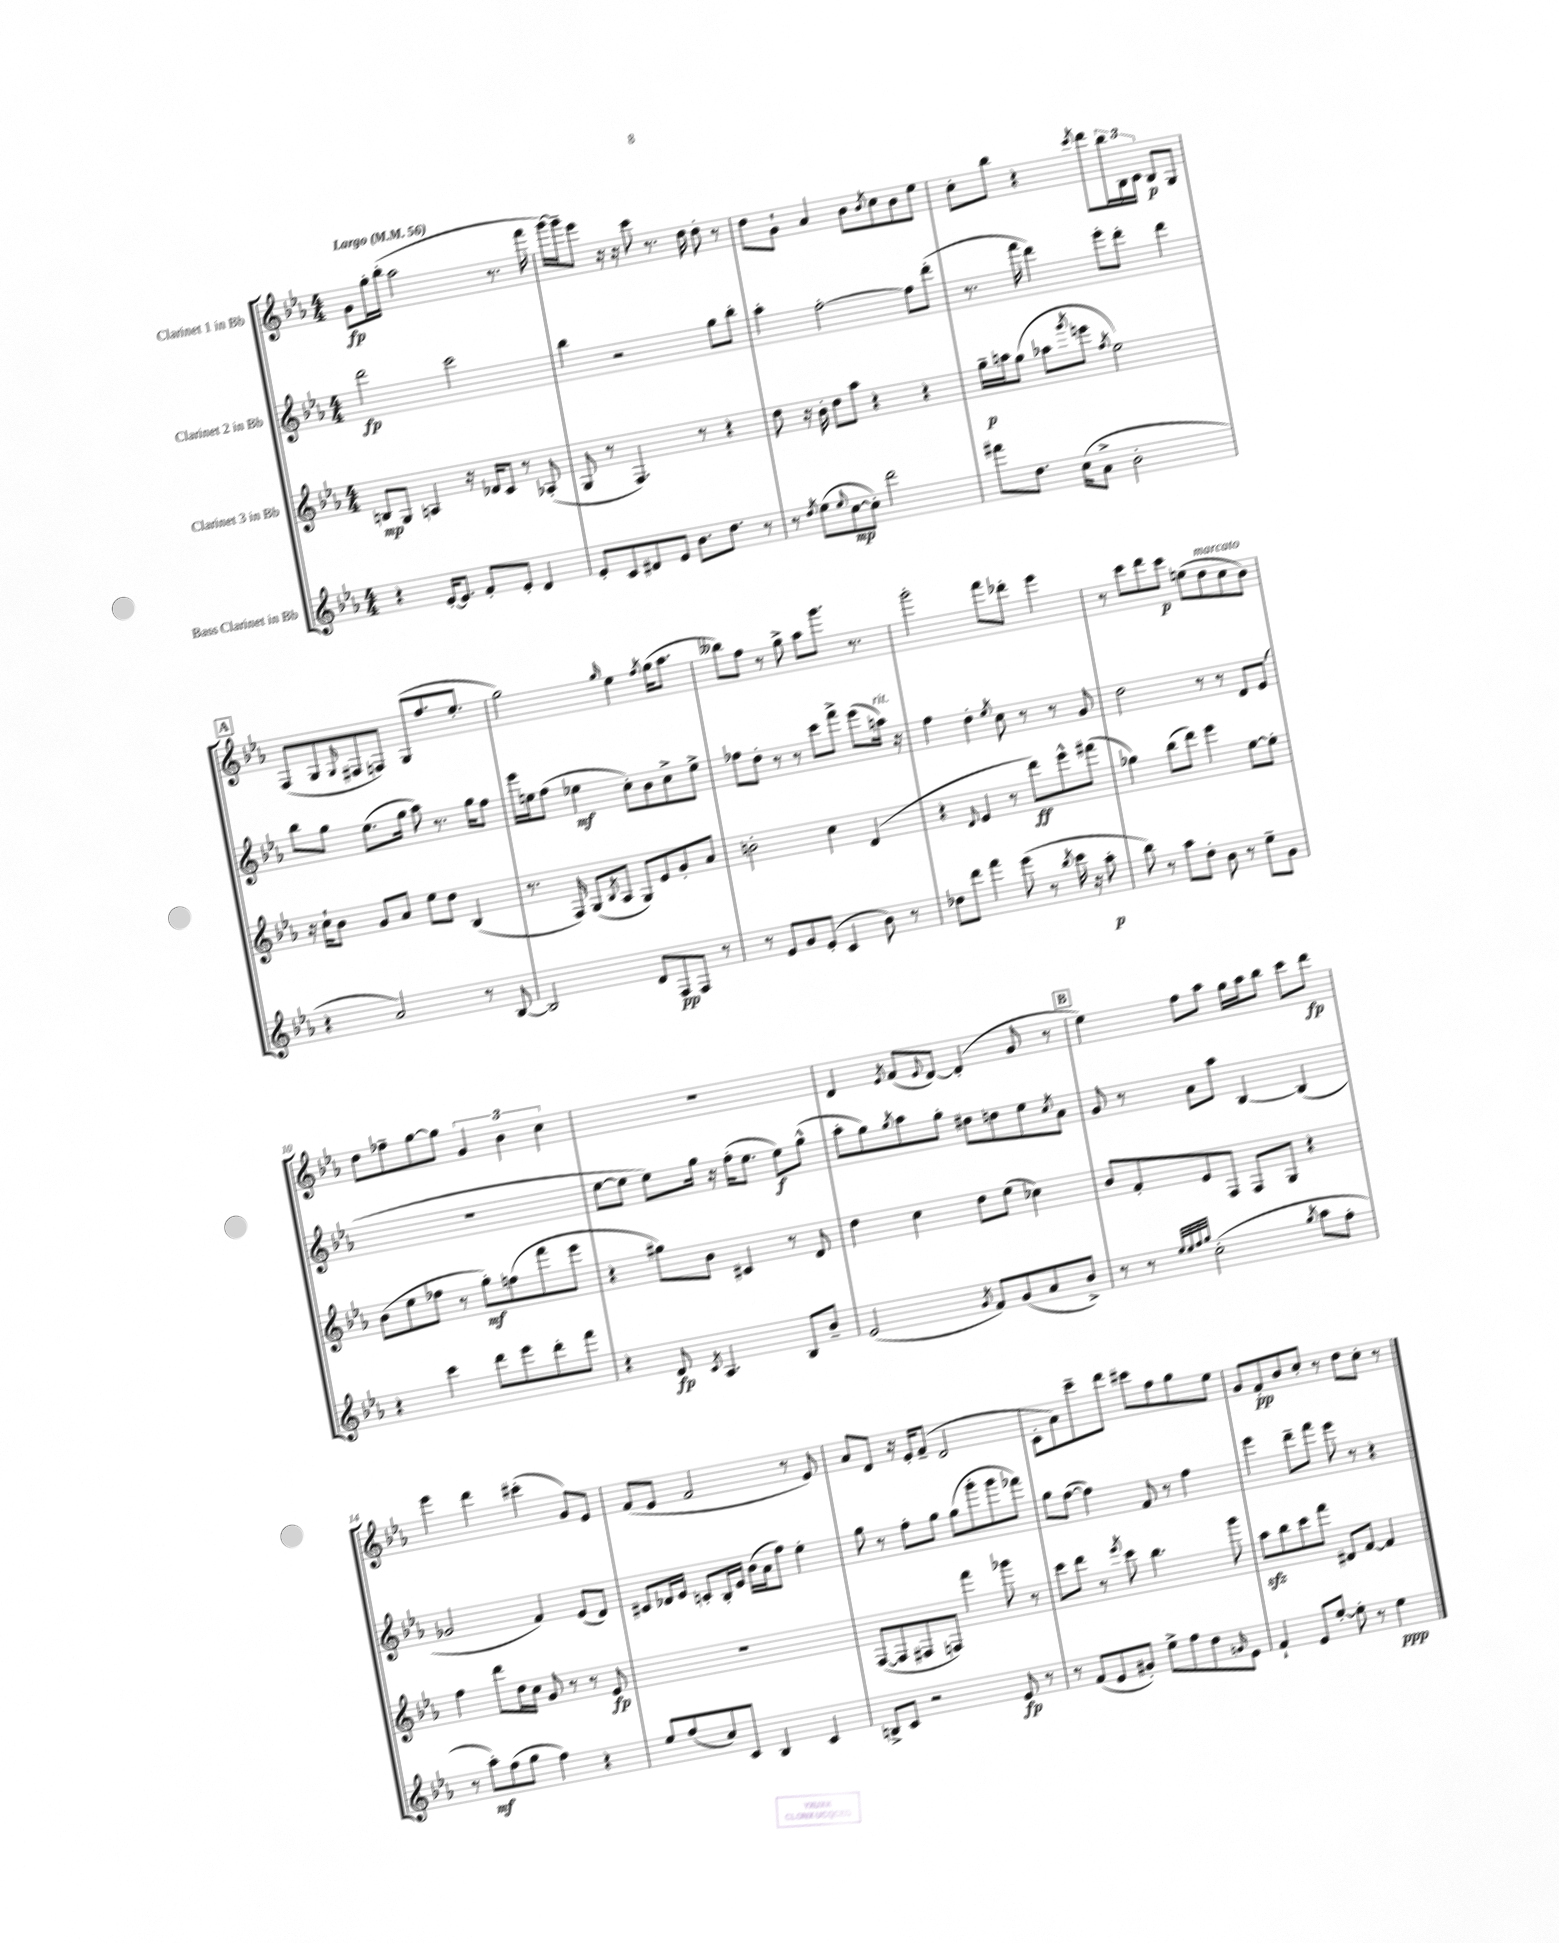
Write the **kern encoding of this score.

**kern	**kern	**kern	**kern
*staff4	*staff3	*staff2	*staff1
*clefG2	*clefG2	*clefG2	*clefG2
*k[b-e-a-]	*k[b-e-a-]	*k[b-e-a-]	*k[b-e-a-]
*M4/4	*M4/4	*M4/4	*M4/4
*MM56	*MM56	*MM56	*MM56
4r	8B	2ddd	8g
.	8G	.	16gg'
.	.	.	(16bb-'
[16e-'	4A	.	2aa-
8.e-]	.	.	.
8f'	16r	2ccc	.
.	16d-	.	.
8e-'	8c	.	.
4d	8r	.	8.r
.	(8A-'	.	.
.	.	.	16fff
=	=	=	=
8e-'	8G	4bb-	[16ggg)
.	.	.	16ggg~]
8c	8r	.	8eee-
8d#	4.F)	2r	16r
.	.	.	16r
8e-	.	.	8ccc
8.b-	.	.	8.r
.	8r	.	.
8.dd	.	.	16dd
.	4r	8gg	8dd'
8r	.	8bb-'	8r
=	=	=	=
8r	8dd	4aa-'	8dd
8qdd	.	.	.
(8ee-	16r	.	8g`
.	16b-'	.	.
8qqee-	.	.	.
[8cc	8dd	[2ff'	4a-
8cc'])	8aa-	.	.
2ddd	4r	.	8b-
.	.	.	8qb-
.	.	.	8cc
.	4r	8ff]	8b-
.	.	(8ddd'	8ee-
=	=	=	=
8fff#	16gg~	8.r	8cc'
.	16aa	.	.
8.dd	(8gg	.	8bb-
.	.	16fff	.
.	8aa-	4ddd)	4r
(16cc	.	.	.
.	8qggg	.	.
8a-^	8eee	.	.
.	8qff	.	8qccc
2b-'	2ee-)	8eee-'	8ddd
.	.	8ddd'	24bb-
.	.	.	24B-
.	.	.	24c
.	.	4ddd	8B-
.	.	.	8G
=	=	=	=
4r	16r	8bb-	(8F
.	16cc`	.	.
.	8b-	8gg	8G
.	.	.	16qqG
2a-)	8g	(8.ee-	8F#
.	8a-	.	8F)
.	.	16gg	.
.	8ee-	8aa-)	(8G
.	8dd	8.r	8.ff
8r	(4B-	.	.
.	.	16gg	8.ee-'
[8B-	.	8ff	.
=	=	=	=
2B-]	8.r	16eee-	2gg)
.	.	16ee	.
.	.	(8ff	.
.	16F)	.	.
.	(8G	4ee-	.
.	8qB-	.	.
.	8A-	.	.
.	.	.	16qqgg
8d	8G)	8cc')	4ee-
8F	8e-	8b-	.
.	.	.	8qff
8F	8g'	8cc^	(16gg
.	.	.	8.aa-
8r	8a-	8ee-^	.
=	=	=	=
8r	2b'	8ff-	8bb--)
8e-	.	8dd'	8ff
8g	.	8r	8r
(8e-'	.	8r	8gg^
4c	4cc	8ccc	8aa-
.	.	8fff^	8.ggg
8b-)	(4d	(8eee-	.
.	.	.	8.r
8r	.	16aa)	.
.	.	16r	.
=	=	=	=
8dd-	4r	4ff	2ggg'
8ddd	.	.	.
.	8qqd	.	.
4fff	4e-	4dd'	.
.	.	8qee-	.
(8eee-	8r	8cc	8fff
8r	8ddd)	8r	8ddd-'
8qbb-	.	.	.
16ccc	8eee-^^	8r	4eee-
16r	.	.	.
8aa-'	(8fff#	8g	.
=	=	=	=
8bb-)	4gg-)	2dd	8r
8r	.	.	8ccc
8aa-	(8bb-	.	8ddd
8dd'	8ddd)	.	8ccc
8b-	4eee-	8r	(8ee
8r	.	8r	8dd
8ee-~	[8ee-	8d	8cc
8g	8ee-']	(8e-	8b-)
=	=	=	=
4r	(8b-	1r	8dd
.	8ee-	.	8ff-~
4ccc	8ff-	.	[8gg
.	8r	.	8gg]
8ddd	8gg')	.	6g
8eee-	(8ff	.	.
.	.	.	6b-
8ddd'	8fff	.	.
.	.	.	6cc
8fff	8eee-	.	.
=	=	=	=
4r	4r	[8ee-	1r
.	.	8ee-]	.
8d	8gg#)	8ee-)	.
8qc	.	.	.
4.A-	8b-	16gg	.
.	.	16r	.
.	4c#	(16ff'	.
.	.	8.ee-	.
8B-	8r	8ee-)	.
8b-~	8d	(8gg^^	.
=	=	=	=
(2e-	4dd	8aa-'	4d
.	.	8gg)	.
.	.	8qgg	8qe-
.	4cc	8aa-	(8f
.	.	.	8qqe-
.	.	8gg'	[8d)
8qg	.	.	.
8f)	8dd	8dd#	(4d']
(8g	(8ee-	8dd	.
8a-	4cc-)	8ee-	8g
.	.	8qcc	.
8b-^)	.	8a-	8r
=	=	=	=
8r	8b-	8g	4ee-)
8r	8f'	8r	.
32qqee-	.	.	.
32qqee-	.	.	.
32qqff	.	.	.
32qqgg	.	.	.
(2cc'	8e-	8a-	8ff
.	8F	8aa-	8aa-
.	8F	[4B-	16gg
.	.	.	16aa-
.	8G	.	8bb-
8qgg	.	.	.
8aa-	4r	(4B-]	8ccc
8ff'	.	.	8ddd
=	=	=	=
8r	4ff	2g-	4eee-
8aa-')	.	.	.
(8ff	8ddd	.	4ddd
8gg	16dd	.	.
.	16cc	.	.
4ff)	8g	4f)	(4ccc#'
.	8r	.	.
4r	8r	(8e-	8g)
.	8e-	8d)	8e-
=	=	=	=
8ee-	1r	8c#	(8f
(8ff	.	16d-	8e-
.	.	16e-	.
8cc)	.	8c'	2f
8c	.	16B-'	.
.	.	16e-	.
4B-	.	(16b-	.
.	.	16a-	.
.	.	8ff)	.
4c	.	4ee-'	8r
.	.	.	8e-)
=	=	=	=
8B^	([8F	8gg	8a-
8c	8F]	8r	8d
2r	8F#	8ff'	16r
.	.	.	16e-'
.	8F)	8gg	(8f~
.	4fff	(8gg	2d
.	.	8ggg'	.
8e-	8ggg-	8ggg	.
8r	8r	8fff-)	.
=	=	=	=
8r	8ccc	8gg	8c'
(8f	8ddd	([8ff	8a-)
8e-	8r	4ff])	8ccc~
.	8qeee-	.	.
8g#')	8ccc	.	8ddd
8ee-^	4.bb-	8f	8ccc#
8ff	.	8r	8ff
8dd	.	4ff	8gg
16qqg	.	.	.
8e-	8ggg	.	8ee-
=	=	=	=
4f`	8aa-	4eee-	8g
.	8bb-	.	8f'
8e-	8ccc	8ddd~	8b-
[8ee-'	8fff	8fff	8cc'
8ee-']	8d#	8eee-	8r
8r	[8f	8r	8dd
4ee-	4f]	4r	8cc'
.	.	.	8r
==	==	==	==
*-	*-	*-	*-
